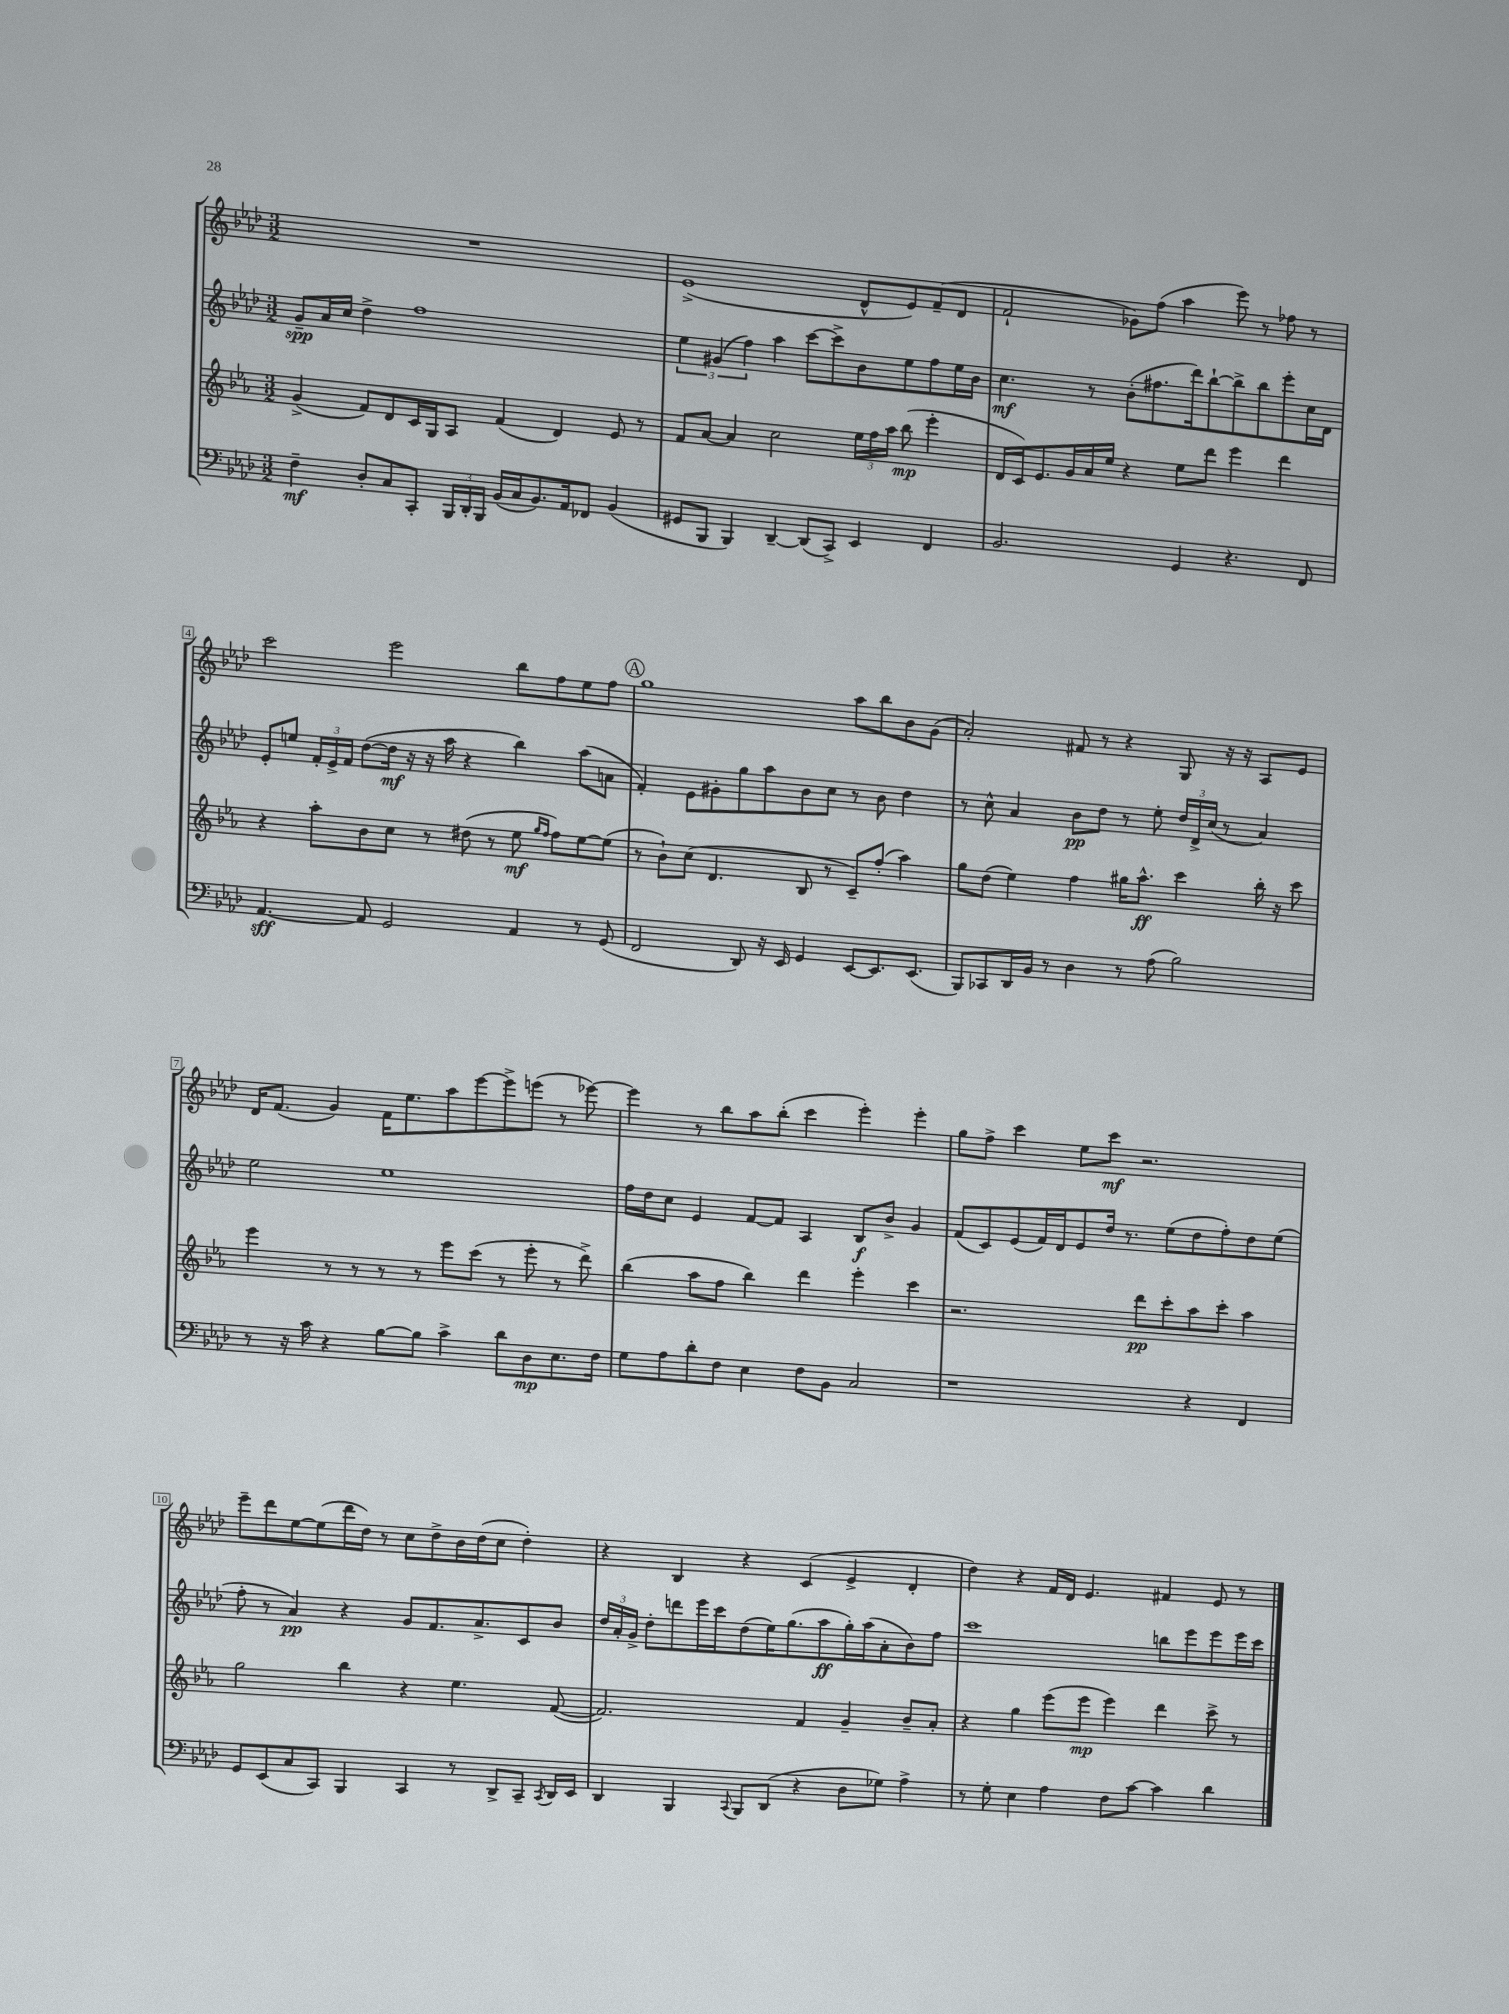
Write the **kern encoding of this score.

**kern	**dynam	**kern	**dynam	**kern	**dynam	**kern	**dynam
*part4	*part4	*part3	*part3	*part2	*part2	*part1	*part1
*staff4	*staff4	*staff3	*staff3	*staff2	*staff2	*staff1	*staff1
*clefF4	*	*clefG2	*	*clefG2	*	*clefG2	*
*k[b-e-a-d-]	*	*k[b-e-a-]	*	*k[b-e-a-d-]	*	*k[b-e-a-d-]	*
*M3/2	*	*M3/2	*	*M3/2	*	*M3/2	*
=1	=1	=1	=1	=1	=1	=1	=1
4F~\	mf	(4g^/	.	8g~/L	spp	1.r	.
.	.	.	.	16a-/L	.	.	.
.	.	.	.	16cc/JJ	.	.	.
8D-'/L	.	8f/L)	.	4dd-^\	.	.	.
8C/	.	8d/	.	.	.	.	.
8CC'/J	.	16c/L	.	1ff	.	.	.
.	.	16G/J	.	.	.	.	.
24BBB-/LL	.	8A-/J	.	.	.	.	.
24DD-'/	.	.	.	.	.	.	.
24BBB-/JJ	.	.	.	.	.	.	.
(16BB-/LL	.	(4f/	.	.	.	.	.
16C/J	.	.	.	.	.	.	.
8.BB-/)	.	.	.	.	.	.	.
.	.	4d/)	.	.	.	.	.
16AA-/k	.	.	.	.	.	.	.
8FF-X/J	.	.	.	.	.	.	.
(4BB-/	.	8e-/	.	.	.	.	.
.	.	8r	.	.	.	.	.
=2	=2	=2	=2	=2	=2	=2	=2
8GG#X/L	.	8f/L	.	6ee-\	.	(1e-^	.
8BBB-/J	.	[8a-/J	.	.	.	.	.
.	.	.	.	(6g#X/	.	.	.
4BBB-/)	.	4a-/]	.	.	.	.	.
.	.	.	.	6ff\)	.	.	.
[4DD-~/	.	2cc\	.	4aa-\	.	.	.
(8DD-/L]	.	.	.	[8ccc\L	.	.	.
8CC^/J)	.	.	.	8ccc^\]	.	.	.
4EE-/	.	24ee-\LL	.	8b-\	.	8d-^^/L	.
.	.	24ff\	.	.	.	.	.
.	.	24aa-\JJ	.	.	.	.	.
.	.	(8bb-\	mp	8ee-\	.	8e-/)	.
4FF/	.	4eee-'\	.	8ff\	.	(8f~/	.
.	.	.	.	16ee-\L	.	8d-/J	.
.	.	.	.	16b-\JJ	.	.	.
=3	=3	=3	=3	=3	=3	=3	=3
2.BB-/	.	16d/LL	.	4.cc\	mf	2f`/	.
.	.	16c/J)	.	.	.	.	.
.	.	8.e-/	.	.	.	.	.
.	.	16g/L	.	.	.	.	.
.	.	16a-/	.	8r	.	.	.
.	.	16ee-/JJ	.	.	.	.	.
.	.	4r	.	(8b-'\L	.	8g-X\L)	.
.	.	.	.	8.ff#X\	.	(8ff\J	.
4GG/	.	8ee-\L	.	.	.	4aa-\	.
.	.	.	.	16ddd-\k)	.	.	.
.	.	8ddd\J	.	[8bb-`\	.	.	.
4.r	.	4eee-\	.	8bb-^\]	.	8eee-\)	.
.	.	.	.	8bb-\	.	8r	.
.	.	4ddd\	.	8eee-'\	.	8ff-X\	.
8FF/	.	.	.	16cc\L	.	8r	.
.	.	.	.	16d-\JJ	.	.	.
!!LO:LB:g=z
=4	=4	=4	=4	=4	=4	=4	=4
[4.AA-/	sff	4r	.	8e-'/L	.	2ccc\	.
.	.	.	.	8een/J	.	.	.
.	.	8aa-'\L	.	24f'/LL	.	.	.
.	.	.	.	24e-^/	.	.	.
.	.	.	.	24f/JJ	.	.	.
8AA-/]	.	8b-\	.	([8dd-\L	.	.	.
2GG/	.	8cc\J	.	16dd-\Jk]	mf	2eee-\	.
.	.	.	.	16r	.	.	.
.	.	8r	.	16r	.	.	.
.	.	.	.	16aa-\	.	.	.
.	.	(8dd#X\	.	4r	.	.	.
.	.	8r	.	.	.	.	.
4AA-/	.	8ee-\	mf	4bb-\)	.	8bb-\L	.
.	.	16qqgg/LL	.	.	.	.	.
.	.	16qqff/JJ	.	.	.	.	.
.	.	8ff\L)	.	.	.	8ff\	.
8r	.	[8ee-\	.	(8aa-\L	.	8ee-\	.
(8GG/	.	(8ee-\J]	.	8an\J	.	8ff\J	.
!!LO:REH:place=s1:t=A
=5	=5	=5	=5	=5	=5	=5	=5
2FF/	.	8r	.	4f'/)	.	1gg	.
.	.	8b-`\L)	.	.	.	.	.
.	.	(8cc\J	.	8e-\L	.	.	.
.	.	4.d/	.	8g#X'\	.	.	.
8DD-/)	.	.	.	8gg\	.	.	.
16r	.	.	.	8aa-\	.	.	.
16EE-/	.	.	.	.	.	.	.
4GG/	.	8B-/	.	8b-\	.	.	.
.	.	8r	.	8cc\J	.	.	.
[8EE-/L	.	8c~/L)	.	8r	.	8aa-\L	.
8.EE-/]	.	(8ff'/J	.	8b-\	.	8bb-\	.
.	.	4aa-\)	.	4dd-\	.	8b-\	.
(8.EE-/J	.	.	.	.	.	.	.
.	.	.	.	.	.	(8g\J	.
=6	=6	=6	=6	=6	=6	=6	=6
8BBB-/L)	.	8gg\L	.	8r	.	2a-'/)	.
8CC-X/	.	(8dd\J	.	8cc^^\	.	.	.
16DD-/L	.	4ee-\)	.	4a-/	.	.	.
16BB-/JJ	.	.	.	.	.	.	.
8r	.	.	.	.	.	.	.
4D-\	.	4ff\	.	8b-\L	pp	8f#X/	.
.	.	.	.	8dd-\J	.	8r	.
8r	.	16gg#X\KL	.	8r	.	4r	.
.	.	8.aa-^^\J	ff	.	.	.	.
(8A-\	.	.	.	8ee-'\	.	.	.
2B-\)	.	4ccc\	.	24dd-/LL	.	8G/	.
.	.	.	.	24d-^/	.	.	.
.	.	.	.	(24cc/JJ	.	.	.
.	.	.	.	8r	.	16r	.
.	.	.	.	.	.	16r	.
.	.	16bb-'\	.	4a-/)	.	8A-/L	.
.	.	16r	.	.	.	.	.
.	.	8ccc\	.	.	.	8e-/J	.
!!LO:LB:g=z
=7	=7	=7	=7	=7	=7	=7	=7
8r	.	4eee-\	.	2ee-\	.	16d-/KL	.
.	.	.	.	.	.	(8.f/J	.
16r	.	.	.	.	.	.	.
16c\	.	.	.	.	.	.	.
4r	.	8r	.	.	.	4g/)	.
.	.	8r	.	.	.	.	.
[8B-\L	.	8r	.	1ee-	.	16f\KL	.
.	.	.	.	.	.	8.ee-\	.
8B-\J]	.	8r	.	.	.	.	.
4c^\	.	8eee-\L	.	.	.	8aa-\	.
.	.	(8ccc\J	.	.	.	[8eee-\	.
8d-\L	.	8r	.	.	.	8eee-^\]	.
8D-\	mp	8eee-'\	.	.	.	(8eeen\J	.
8.E-\	.	8r	.	.	.	8r	.
.	.	8ddd^\)	.	.	.	[8eee-X\)	.
16F\Jk	.	.	.	.	.	.	.
=8	=8	=8	=8	=8	=8	=8	=8
8G\L	.	(4bb-\	.	16ff\LL	.	4eee-\]	.
.	.	.	.	16dd-\J	.	.	.
8A-\	.	.	.	8cc\J	.	.	.
8d-'\	.	8aa-\L	.	4e-/	.	8r	.
8F\J	.	8ff\J	.	.	.	8bb-\L	.
4E-\	.	4bb-\)	.	[8f/L	.	8aa-\	.
.	.	.	.	8f/J]	.	(8bb-'\J	.
8F\L	.	4ddd\	.	4A-/	.	4ccc\	.
8BB-\J	.	.	.	.	.	.	.
2C/	.	4eee-'\	.	8B-/L	f	4eee-'\)	.
.	.	.	.	8b-^/J	.	.	.
.	.	4ccc\	.	4g/	.	4eee-'\	.
=9	=9	=9	=9	=9	=9	=9	=9
1r	.	2.r	.	(8f/L	.	8gg\L	.
.	.	.	.	8c/)	.	8ff^\J	.
.	.	.	.	(8e-/	.	4ccc\	.
.	.	.	.	16f/L)	.	.	.
.	.	.	.	16d-/J	.	.	.
.	.	.	.	8e-/	.	8ee-\L	.
.	.	.	.	16dd-/Jk	.	8ccc\J	mf
.	.	.	.	8.r	.	.	.
.	.	8ddd\L	pp	.	.	2.r	.
.	.	8ccc'\	.	(8ee-\L	.	.	.
4r	.	8aa-\	.	8dd-\	.	.	.
.	.	8ccc'\J	.	8ff'\)	.	.	.
4FF/	.	4aa-\	.	8dd-\	.	.	.
.	.	.	.	(8ee-\J	.	.	.
!!LO:LB:g=z
=10	=10	=10	=10	=10	=10	=10	=10
8GG/L	.	2gg\	.	8ff'\	.	8eee-~\L	.
(8EE-/	.	.	.	8r	.	8ddd-\	.
8C/	.	.	.	4a-/)	pp	[8ee-\	.
8CC/J)	.	.	.	.	.	(8ee-\]	.
4BBB-/	.	4bb-\	.	4r	.	16ddd-\L	.
.	.	.	.	.	.	16dd-\JJ)	.
.	.	.	.	.	.	8r	.
4CC/	.	4r	.	8g/L	.	8cc\L	.
.	.	.	.	8.f/	.	8dd-^\	.
8r	.	4.ee-\	.	.	.	16b-\L	.
.	.	.	.	8.a-^/	.	(16dd-\J	.
8DD-^/L	.	.	.	.	.	8cc\J	.
8CC~/J	.	.	.	8c/	.	4dd-'\)	.
8qCC/	.	.	.	.	.	.	.
16DD-/LL	.	([8f/	.	8b-/J	.	.	.
16EE-/JJ	.	.	.	.	.	.	.
=11	=11	=11	=11	=11	=11	=11	=11
4DD-/	.	2.f/])	.	24dd-/LL	.	4r	.
.	.	.	.	24a-'/	.	.	.
.	.	.	.	24g^/JJ	.	.	.
.	.	.	.	8dd-'\L	.	.	.
4BBB-/	.	.	.	8dddn\	.	4B-/	.
.	.	.	.	16eee-\L	.	.	.
.	.	.	.	16ccc\J	.	.	.
8qqCC/	.	.	.	.	.	.	.
8BBB-/L	.	.	.	(8dd-\	.	4r	.
(8DD-/J	.	.	.	16ee-\K)	.	.	.
.	.	.	.	(8.gg\	.	.	.
4r	.	4f/	.	.	.	(4c/	.
.	.	.	.	8aa-\	ff	.	.
8D-\L	.	4g~/	.	16gg'\L)	.	4e-^/	.
.	.	.	.	(16aa-\J	.	.	.
8G-X\J)	.	.	.	8a-'\	.	.	.
4A-^\	.	8b-~/L	.	8b-\)	.	4d-'/	.
.	.	8a-'/J	.	8ff\J	.	.	.
=12	=12	=12	=12	=12	=12	=12	=12
8r	.	4r	.	1ccc	.	4dd-\)	.
8G'\	.	.	.	.	.	.	.
4E-\	.	4gg\	.	.	.	4r	.
4A-\	.	(8eee-\L	.	.	.	16f/LL	.
.	.	.	.	.	.	16d-/JJ	.
.	.	8eee-\J	mp	.	.	4.e-/	.
8F\L	.	4eee-\)	.	.	.	.	.
[8c\J	.	.	.	.	.	.	.
4c\]	.	4ddd\	.	8bbn\L	.	4f#X/	.
.	.	.	.	8eee-\	.	.	.
4d-\	.	8ccc^\	.	8eee-\	.	8e-/	.
.	.	8r	.	16eee-\L	.	8r	.
.	.	.	.	16ccc\JJ	.	.	.
==	==	==	==	==	==	==	==
*-	*-	*-	*-	*-	*-	*-	*-
